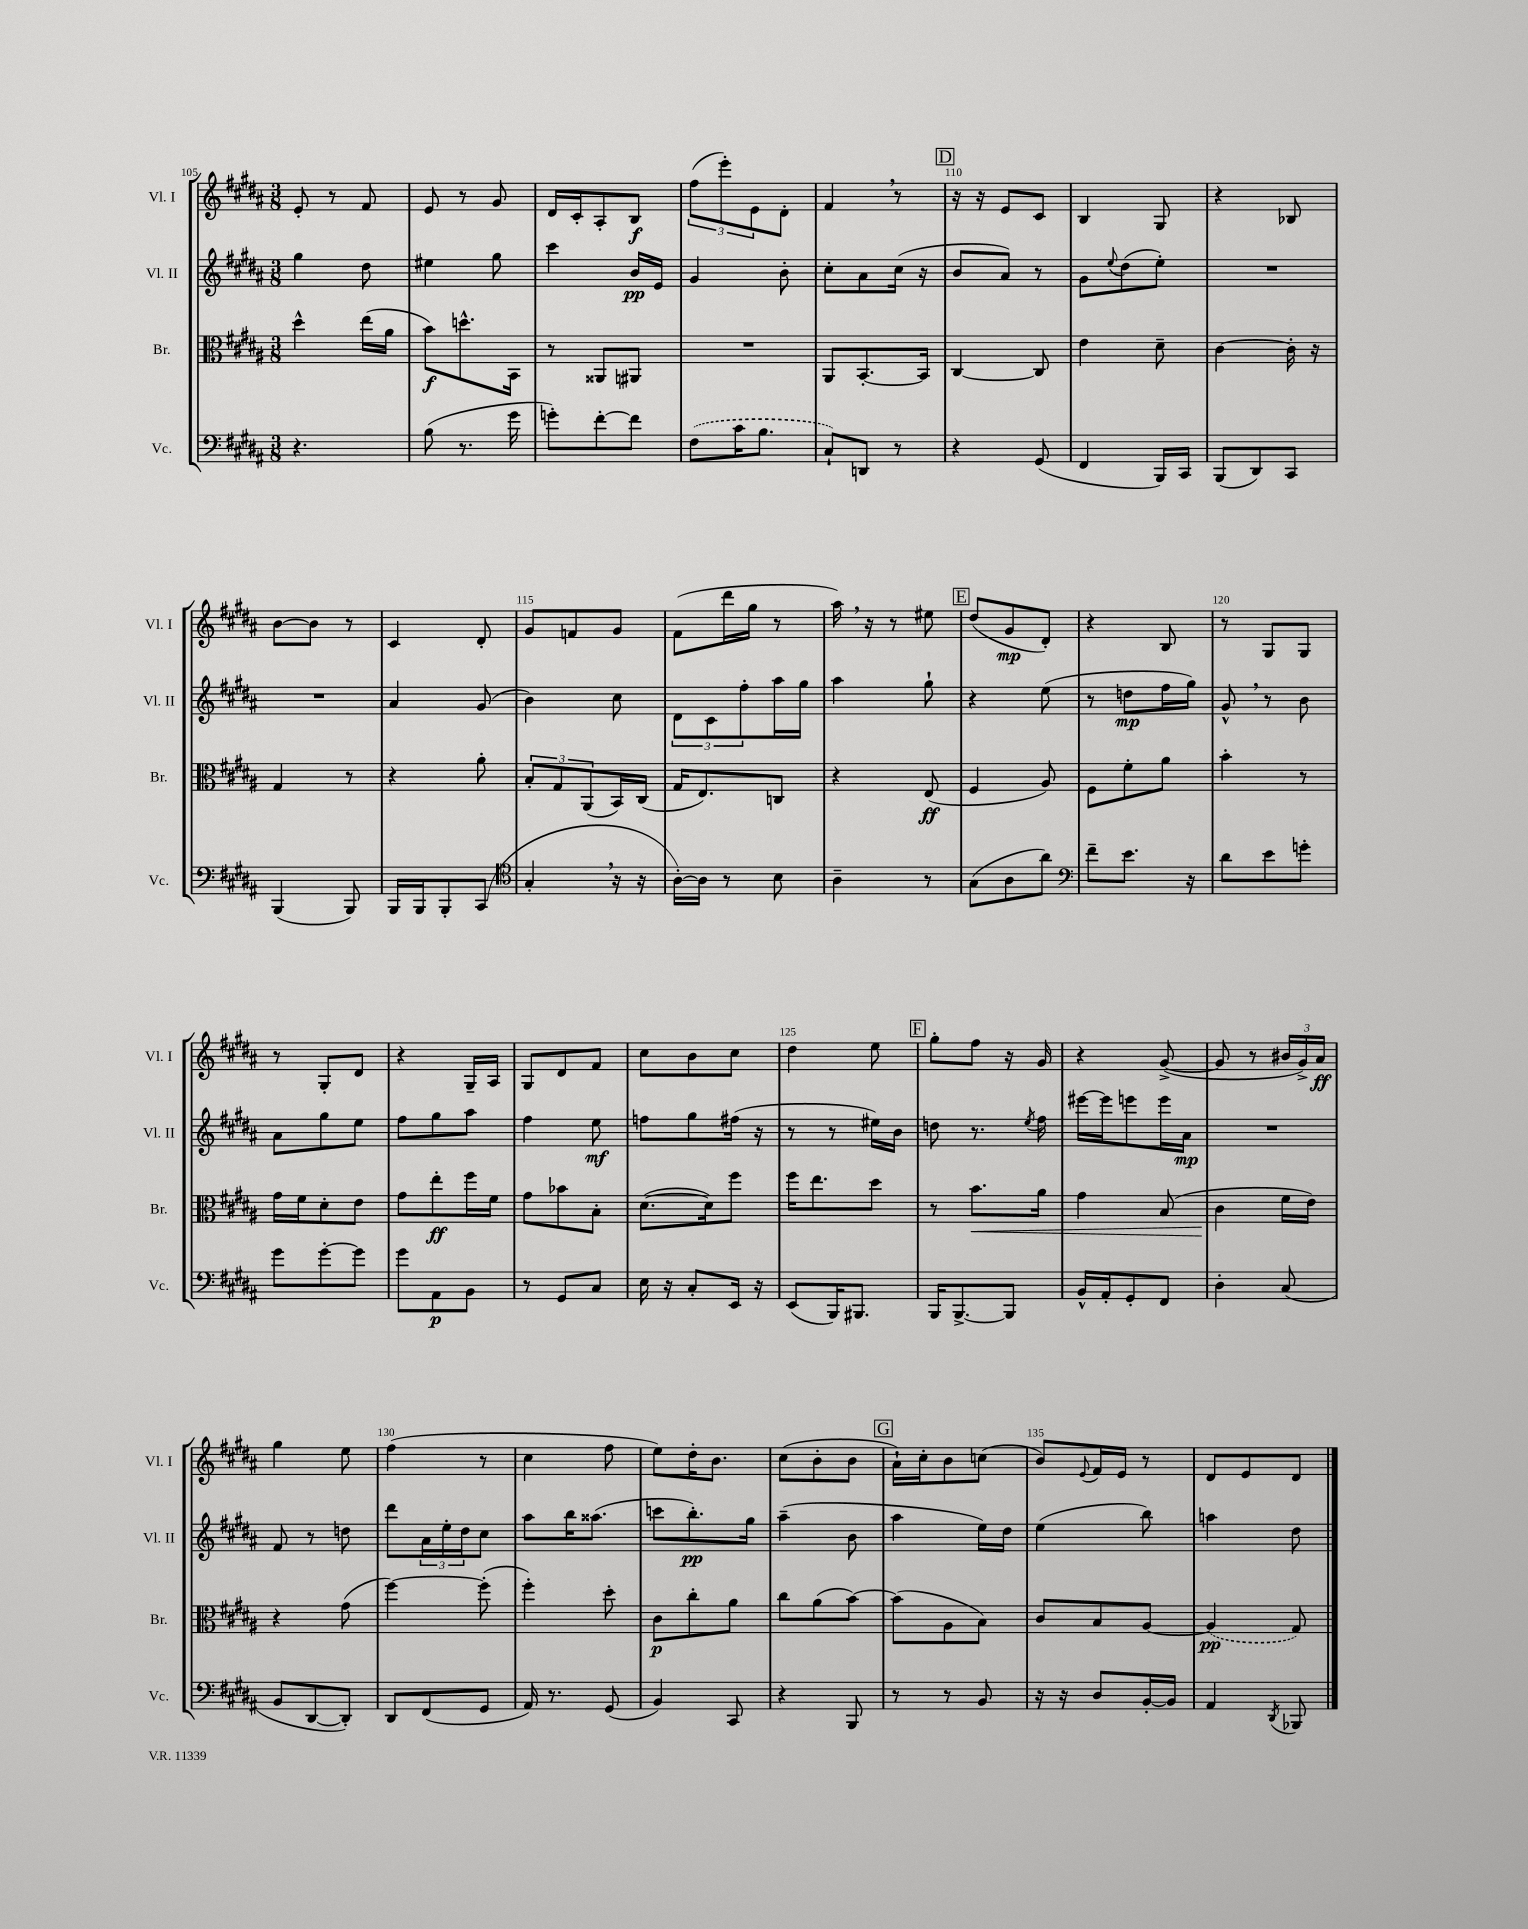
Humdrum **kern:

**kern	**dynam	**kern	**dynam	**kern	**dynam	**kern	**dynam
*part4	*part4	*part3	*part3	*part2	*part2	*part1	*part1
*staff4	*staff4	*staff3	*staff3	*staff2	*staff2	*staff1	*staff1
*I"Vc.	*	*I"Br.	*	*I"Vl. II	*	*I"Vl. I	*
*I'Vc.	*	*I'Br.	*	*I'Vl. II	*	*I'Vl. I	*
*clefF4	*	*clefC3	*	*clefG2	*	*clefG2	*
*k[f#c#g#d#a#]	*	*k[f#c#g#d#a#]	*	*k[f#c#g#d#a#]	*	*k[f#c#g#d#a#]	*
*M3/8	*	*M3/8	*	*M3/8	*	*M3/8	*
=105	=105	=105	=105	=105	=105	=105	=105
4.r	.	4dd#^^\	.	4gg#\	.	8e'/	.
.	.	.	.	.	.	8r	.
.	.	(16ee\LL	.	8dd#\	.	8f#/	.
.	.	16a#\JJ	.	.	.	.	.
=106	=106	=106	=106	=106	=106	=106	=106
(8B\	.	8b\L)	f	4ee#X\	.	8e/	.
8.r	.	8.ddn^^\	.	.	.	8r	.
.	.	.	.	8gg#\	.	8g#/	.
16g#\	.	16BB\Jk	.	.	.	.	.
=107	=107	=107	=107	=107	=107	=107	=107
8gn'\L)	.	8r	.	4ccc#\	.	16d#/LL	.
.	.	.	.	.	.	16c#'/J	.
[8f#'\	.	8AA##X/L	.	.	.	8A#'/	.
8f#\J]	.	8AA#X/J	.	16b/LL	pp	8B/J	f
.	.	.	.	16e/JJ	.	.	.
=108	=108	=108	=108	=108	=108	=108	=108
(8F#\L	.	4.r	.	4g#/	.	(12ff#\L	.
.	.	.	.	.	.	12eee'\)	.
16c#\K	.	.	.	.	.	.	.
.	.	.	.	.	.	12e\	.
8.B\J	.	.	.	.	.	.	.
.	.	.	.	8b'\	.	8d#'\J	.
=109	=109	=109	=109	=109	=109	=109	=109
8C#`/L)	.	8AA#/L	.	8cc#'\L	.	4f#,/	.
8DDn/J	.	[8.BB'/	.	8a#\	.	.	.
8r	.	.	.	(16cc#\Jk	.	8r	.
.	.	16BB/Jk]	.	16r	.	.	.
!!LO:REH:place=s1:t=D
=110	=110	=110	=110	=110	=110	=110	=110
4r	.	[4C#/	.	8b/L	.	16r	.
.	.	.	.	.	.	16r	.
.	.	.	.	8a#/J)	.	8e/L	.
(8GG#/	.	8C#/]	.	8r	.	8c#/J	.
=111	=111	=111	=111	=111	=111	=111	=111
4FF#/	.	4e\	.	8g#\L	.	4B/	.
.	.	.	.	8qqee/	.	.	.
.	.	.	.	(8dd#\	.	.	.
16BBB/LL)	.	8d#~\	.	8ee'\J)	.	8G#/	.
16CC#/JJ	.	.	.	.	.	.	.
=112	=112	=112	=112	=112	=112	=112	=112
(8BBB/L	.	[4c#\	.	4.r	.	4r	.
8DD#/)	.	.	.	.	.	.	.
8CC#/J	.	16c#'\]	.	.	.	8B-X/	.
.	.	16r	.	.	.	.	.
!!LO:LB:g=z
=113	=113	=113	=113	=113	=113	=113	=113
(4BBB/	.	4G#/	.	4.r	.	[8b\L	.
.	.	.	.	.	.	8b\J]	.
8BBB/)	.	8r	.	.	.	8r	.
=114	=114	=114	=114	=114	=114	=114	=114
16BBB/LL	.	4r	.	4a#/	.	4c#/	.
16BBB/J	.	.	.	.	.	.	.
8BBB'/	.	.	.	.	.	.	.
(8CC#/J	.	8a#'\	.	(8g#/	.	8d#'/	.
=115	=115	=115	=115	=115	=115	=115	=115
*clefC4	*	*	*	*	*	*	*
4G#',/	.	12B'/L	.	4b\)	.	8g#/L	.
.	.	12G#/	.	.	.	.	.
.	.	.	.	.	.	8fn/	.
.	.	(12AA#/	.	.	.	.	.
16r	.	16BB/L)	.	8cc#\	.	8g#/J	.
16r	.	(16C#/JJ	.	.	.	.	.
=116	=116	=116	=116	=116	=116	=116	=116
[16A#'\LL)	.	16G#/KL	.	12d#\L	.	(8f#\L	.
16A#\JJ]	.	8.E/)	.	.	.	.	.
.	.	.	.	12c#\	.	.	.
8r	.	.	.	.	.	16ddd#\L	.
.	.	.	.	12ff#'\	.	.	.
.	.	.	.	.	.	16gg#\JJ	.
8B\	.	8Cn/J	.	16aa#\L	.	8r	.
.	.	.	.	16gg#\JJ	.	.	.
=117	=117	=117	=117	=117	=117	=117	=117
4A#~\	.	4r	.	4aa#\	.	16aa#,\)	.
.	.	.	.	.	.	16r	.
.	.	.	.	.	.	8r	.
8r	.	(8E/	ff	8gg#`\	.	8ee#X\	.
!!LO:REH:place=s1:t=E
=118	=118	=118	=118	=118	=118	=118	=118
(8G#\L	.	4F#/	.	4r	.	(8dd#/L	.
8A#\	.	.	.	.	.	8g#/	mp
8a#\J)	.	8A#/)	.	(8ee\	.	8d#'/J)	.
=119	=119	=119	=119	=119	=119	=119	=119
*clefF4	*	*	*	*	*	*	*
8f#~\L	.	8F#\L	.	8r	.	4r	.
8.e\J	.	8f#'\	.	8ddn\L	mp	.	.
.	.	8a#\J	.	16ff#\L	.	8B/	.
16r	.	.	.	16gg#\JJ)	.	.	.
=120	=120	=120	=120	=120	=120	=120	=120
8d#\L	.	4b'\	.	8g#^^,/	.	8r	.
8e\	.	.	.	8r	.	8G#/L	.
8gn'\J	.	8r	.	8b\	.	8G#/J	.
!!LO:LB:g=z
=121	=121	=121	=121	=121	=121	=121	=121
8g#\L	.	16g#\LL	.	8a#\L	.	8r	.
.	.	16f#\J	.	.	.	.	.
[8g#'\	.	8d#'\	.	8gg#\	.	8G#'/L	.
8g#\J]	.	8e\J	.	8ee\J	.	8d#/J	.
=122	=122	=122	=122	=122	=122	=122	=122
8g#\L	.	8g#\L	.	8ff#\L	.	4r	.
8AA#\	p	8ee'\	ff	8gg#\	.	.	.
8BB\J	.	16ff#\L	.	8aa#\J	.	16G#~/LL	.
.	.	16f#\JJ	.	.	.	16A#/JJ	.
=123	=123	=123	=123	=123	=123	=123	=123
8r	.	8g#\L	.	4ff#\	.	8G#/L	.
8GG#/L	.	8b-X\	.	.	.	8d#/	.
8C#/J	.	8B'\J	.	8ee\	mf	8f#/J	.
=124	=124	=124	=124	=124	=124	=124	=124
16E\	.	([8.d#\L	.	8ffn\L	.	8cc#\L	.
16r	.	.	.	.	.	.	.
8C#'/L	.	.	.	8gg#\	.	8b\	.
.	.	16d#\k])	.	.	.	.	.
16EE/Jk	.	8ff#\J	.	(16ff#X\Jk	.	8cc#\J	.
16r	.	.	.	16r	.	.	.
=125	=125	=125	=125	=125	=125	=125	=125
(8EE/L	.	16ff#\KL	.	8r	.	4dd#\	.
.	.	8.ee\	.	.	.	.	.
16BBB/K)	.	.	.	8r	.	.	.
8.BBB#X/J	.	.	.	.	.	.	.
.	.	8dd#\J	.	16ee#X\LL)	.	8ee\	.
.	.	.	.	16b\JJ	.	.	.
!!LO:REH:place=s1:t=F
=126	=126	=126	=126	=126	=126	=126	=126
16BBB/KL	.	8r	.	8ddn\	.	8gg#'\L	.
[8.BBB^/	.	.	.	.	.	.	.
!	!	!	!LO:HP:b	!	!	!	!
.	.	8.b\L	<	8.r	.	8ff#\J	.
8BBB/J]	.	.	.	.	.	16r	.
.	.	.	.	8qee/	.	.	.
.	.	16a#\Jk	.	16ff#\	.	16g#/	.
=127	=127	=127	=127	=127	=127	=127	=127
16BB^^/LL	.	4g#\	.	[16eee#X\LL	.	4r	.
16AA#'/J	.	.	.	16eee#\J]	.	.	.
8GG#'/	.	.	.	8eeen\	.	.	.
8FF#/J	.	(8B/	.	16eee\L	.	([8g#^/	.
.	.	.	.	16a#\JJ	mp	.	.
=128	=128	=128	=128	=128	=128	=128	=128
4D#'\	.	4c#\	.	4.r	.	8g#/]	.
.	.	.	.	.	.	8r	.
(8C#/	.	16f#\LL	[	.	.	24b#X/LL	.
.	.	.	.	.	.	24g#^/)	.
.	.	16e\JJ)	.	.	.	.	.
.	.	.	.	.	.	24a#/JJ	ff
!!LO:LB:g=z
=129	=129	=129	=129	=129	=129	=129	=129
8BB/L	.	4r	.	8f#/	.	4gg#\	.
[8DD#/	.	.	.	8r	.	.	.
8DD#'/J])	.	(8g#\	.	8ddn\	.	8ee\	.
=130	=130	=130	=130	=130	=130	=130	=130
8DD#/L	.	[4ff#\)	.	8ddd#\L	.	(4ff#\	.
(8FF#/	.	.	.	24a#\L	.	.	.
.	.	.	.	24ee'\	.	.	.
.	.	.	.	24dd#\J	.	.	.
8GG#/J	.	(8ff#'\]	.	8cc#\J	.	8r	.
=131	=131	=131	=131	=131	=131	=131	=131
16AA#/)	.	4ff#'\)	.	8aa#\L	.	4cc#\	.
8.r	.	.	.	.	.	.	.
.	.	.	.	16bb\K	.	.	.
.	.	.	.	(8.aa##X\J	.	.	.
(8GG#/	.	8dd#'\	.	.	.	8ff#\	.
=132	=132	=132	=132	=132	=132	=132	=132
4BB/)	.	8c#\L	p	8cccn\L	.	8ee\L)	.
.	.	8cc#'\	.	8.bb'\)	pp	16dd#'\K	.
.	.	.	.	.	.	8.b\J	.
8CC#/	.	8a#\J	.	.	.	.	.
.	.	.	.	16gg#\Jk	.	.	.
=133	=133	=133	=133	=133	=133	=133	=133
4r	.	8cc#\L	.	(4aa#~\	.	(8cc#\L	.
.	.	(8a#\	.	.	.	8b'\	.
8BBB/	.	[8b\J)	.	8b\	.	8b\J	.
!!LO:REH:place=s1:t=G
=134	=134	=134	=134	=134	=134	=134	=134
8r	.	(8b\L]	.	4aa#\	.	16a#`\LL)	.
.	.	.	.	.	.	16cc#'\J	.
8r	.	8A#\	.	.	.	8b\	.
8BB/	.	8B\J)	.	16ee\LL)	.	(8ccn\J	.
.	.	.	.	16dd#\JJ	.	.	.
=135	=135	=135	=135	=135	=135	=135	=135
16r	.	8c#/L	.	(4ee\	.	8b/L)	.
16r	.	.	.	.	.	.	.
.	.	.	.	.	.	8qqe/	.
8D#/L	.	8B/	.	.	.	16f#/L	.
.	.	.	.	.	.	16e/JJ	.
[16BB'/L	.	[8A#/J	.	8bb\)	.	8r	.
16BB/JJ]	.	.	.	.	.	.	.
=136	=136	=136	=136	=136	=136	=136	=136
4AA#/	.	(4A#/]	pp	4aan\	.	8d#/L	.
.	.	.	.	.	.	8e/	.
8qDD#/	.	.	.	.	.	.	.
8BBB-X/	.	8G#/)	.	8dd#\	.	8d#/J	.
==	==	==	==	==	==	==	==
*-	*-	*-	*-	*-	*-	*-	*-
